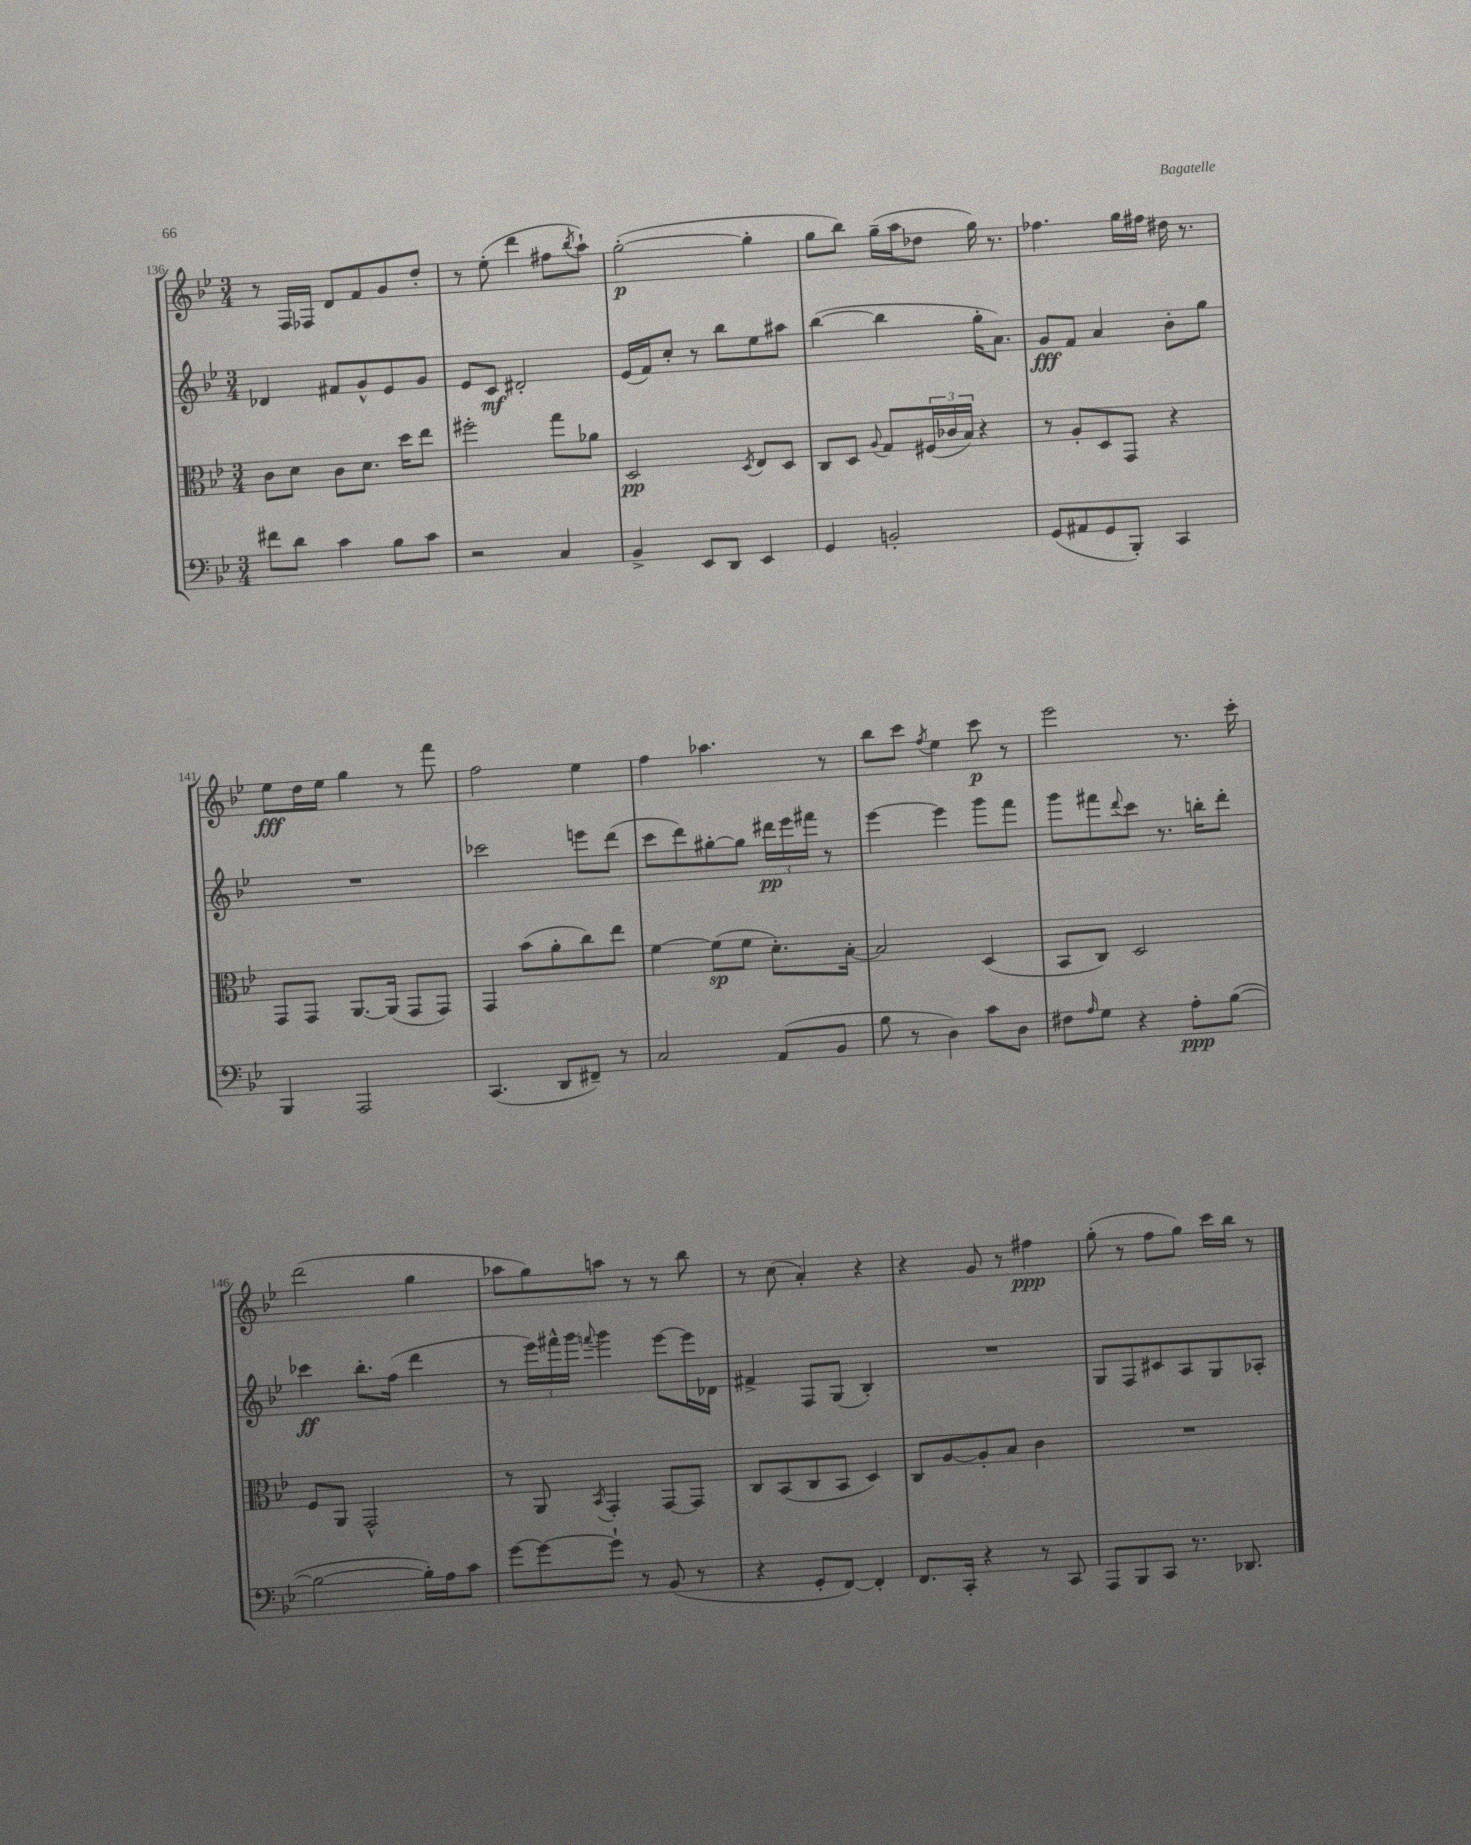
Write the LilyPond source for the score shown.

<<
\new StaffGroup <<
\new Staff = "s0" {
    \clef treble \key bes \major \numericTimeSignature \time 3/4
    r8 f16 fes16 d'8 f'8 g'8 d''8-. |
    r8 ees''8-.( d'''4 fis''8 \acciaccatura { bes''8 } a''8-!) |
    g''2~-.\p( g''4-. |
    g''8 bes''8) g''16--( a''16 des''8 g''16) r8. |
    fes''4. g''16 fis''16 dis''16 r8. |
    ees''8\fff d''16 ees''16 g''4 r8 f'''8 |
    f''2 ees''4 |
    f''4 aes''4. r8 |
    bes''8 c'''8 \acciaccatura { f''8 } ees''4 c'''8\p r8 |
    ees'''2 r8. c'''16-. |
    d'''2( g''4 |
    aes''8 g''8) a''8 r8 r8 bes''8 |
    r8 c''8( a'4-.) r4 |
    r4 g'8 r8 fis''4\ppp |
    g''8-.( r8 f''8 g''8) c'''16 bes''16 r8 \bar "|." |
}
\new Staff = "s1" {
    \clef treble \key bes \major \numericTimeSignature \time 3/4
    des'4 fis'8 g'8-^ ees'8 g'8 |
    ees'8 c'8\mf dis'2-. |
    ees'16( f'16) c''8-. r8 bes''8 ees''8 ais''8 |
    bes''4~( bes''4 g''16-. a'8.) |
    g'8\fff f'8 a'4 bes'8-. g''8 |
    R2. |
    ces'''2 e'''8 d'''8( |
    c'''8 d'''8) gis''8~-. gis''8 \tuplet 3/2 { dis'''16\pp ees'''16 fis'''16 } r8 |
    ees'''4~ ees'''4 g'''8 f'''8 |
    g'''8 fis'''8 \appoggiatura { d'''8 } c'''8 r8. b''16-. d'''8-. |
    ces'''4\ff bes''8.-. f''16( d'''4 |
    r8 \tuplet 3/2 { ees'''16) fis'''16-^ g'''16 } \appoggiatura { f'''8 } g'''4 ees'''8~ ees'''16 des'16 |
    fis'4-> f8 g8( bes4-.) |
    R2. |
    g8 f8 cis'8 a8 g8 aes8-. \bar "|." |
}
\new Staff = "s2" {
    \clef alto \key bes \major \numericTimeSignature \time 3/4
    c'8 d'8 c'8 d'8. d''16 ees''8 |
    fis''2-. g''8 aes'8 |
    d2\pp \acciaccatura { d8 } ees8 d8 |
    c8 d8 \appoggiatura { a8 } g8 \tuplet 3/2 { fis16( ces'16 bes16) } r4 |
    r8 a8-. d8 g,8 r4 |
    g,8 g,8 a,8.~ a,16( g,8 g,8) |
    g,4 bes'8( a'8-. c''8) ees''8 |
    f'4~ f'8\sp( f'8 d'8.-.) bes16~-. |
    bes2 d4( |
    bes,8 c8) d2 |
    f8 a,8 g,2-^ |
    r8 a,8 \acciaccatura { bes,8 } g,4-. g,8~ g,8 |
    c8 bes,8( c8 bes,8 d4) |
    c8 a8~ a8-. bes8 c'4 |
    R2. \bar "|." |
}
\new Staff = "s3" {
    \clef bass \key bes \major \numericTimeSignature \time 3/4
    fis'8 d'8 c'4 bes8 c'8 |
    r2 c4 |
    bes,4-> ees,8 d,8 ees,4 |
    g,4 b,2-. |
    g,8( ais,8 g,8 bes,,8-.) c,4 |
    bes,,4 a,,2 |
    c,4.( d,8 fis,8--) r8 |
    c2 a,8( bes,8 |
    bes8 r8 d4) c'8 d8 |
    fis8 \grace { a16 } g8 r4 a8-.\ppp bes8~( |
    bes2~ bes16-.) a16 c'8 |
    g'8~ g'8~ g'8-! r8 bes,8( r8 |
    r4 g,8-. f,8~) f,4-. |
    f,8. c,16-. r4 r8 c,8 |
    a,,8 bes,,8 c,8 r8. des,8. \bar "|." |
}
>>
>>
\layout { \context { \Score currentBarNumber = #136 } }
